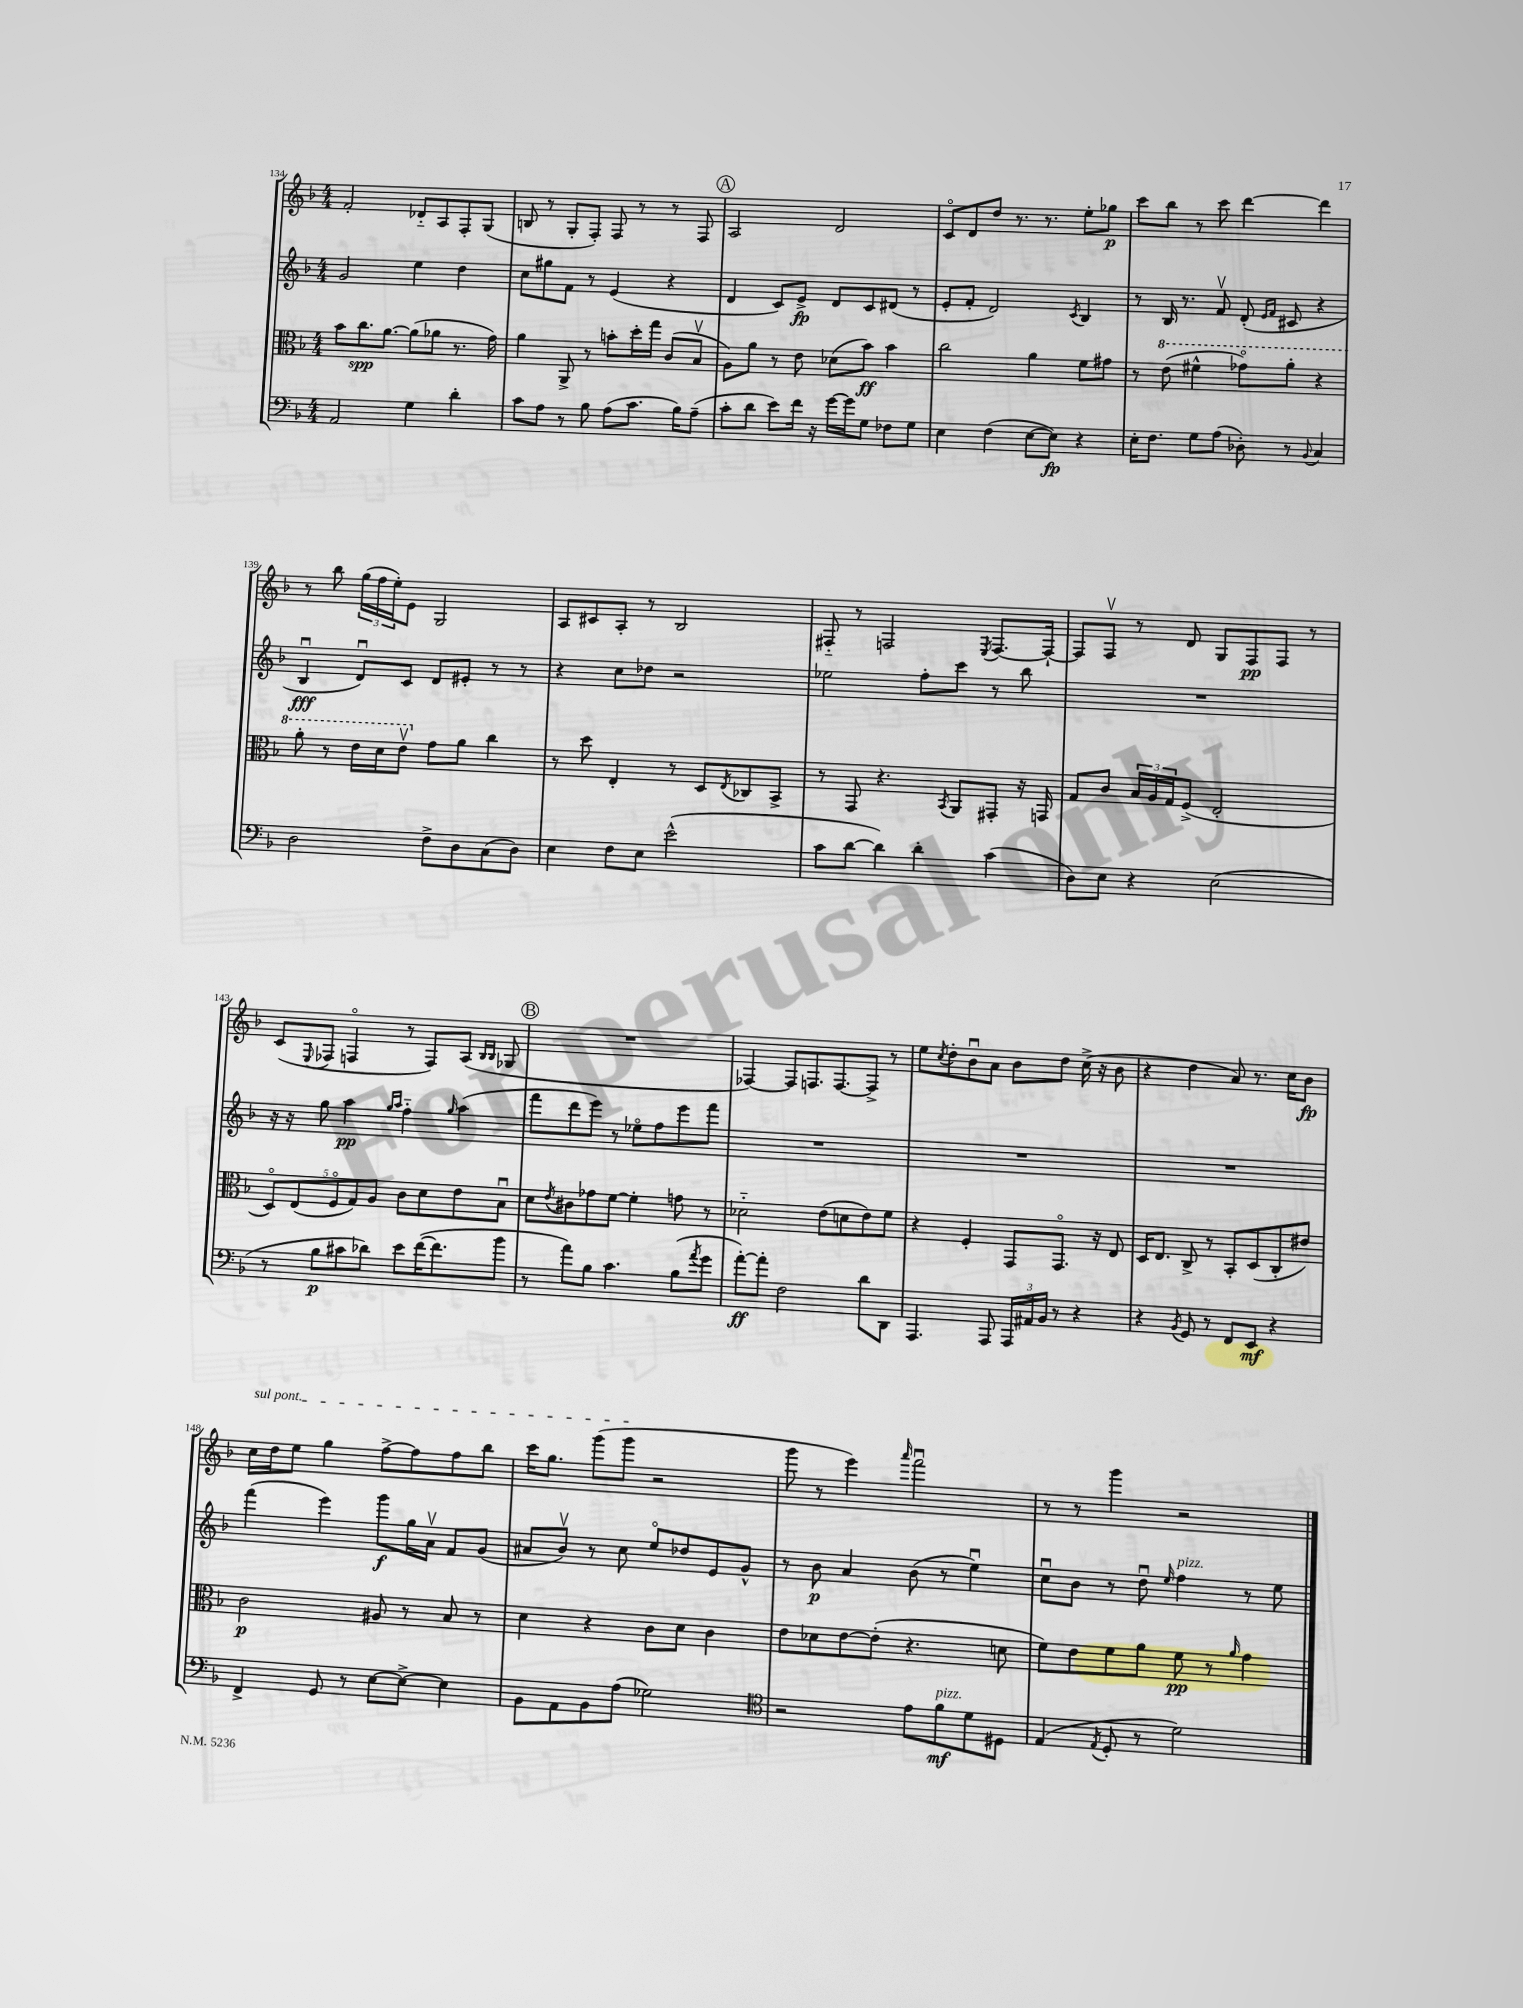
<<
\new StaffGroup <<
\new Staff = "s0" {
    \clef treble \key f \major \numericTimeSignature \time 4/4
    f'2-. des'8-_ a8 f8-. g8( |
    b8 r8 g8-. f8-.) f8 r8 r8 f8 |
    \mark \markup { \circle "A" } a2 d'2 |
    c'8\flageolet d'8 d''8 r8. r8. e''8-. ges''8\p |
    c'''8 bes''8 r8 c'''8 d'''4~ d'''4 |
    r8 bes''8 \tuplet 3/2 { g''16( f''16 e''16-.) } e'8 g2 |
    a8 cis'8 a8-. r8 bes2 |
    fis8-_ r8 f2 \acciaccatura { e8 } f8.~ f16~-! |
    f8 f8\upbow r8 d'8 g8 f8\pp f8 r8 |
    c'8( \appoggiatura { e8 } fes8 f4\flageolet r8 f8) a8( \grace { bes16 bes16 } ges8 |
    \mark \markup { \circle "B" } R1 |
    fes4~) fes8 f8. f8.~ f8-> r8 |
    e''8 \acciaccatura { c''8 } d''8-. bes'8\downbow a'8 bes'8 d''8 c''16->( r16 bes'8 |
    r4 d''4 a'8) r8. c''16 bes'8\fp |
    \once \override TextSpanner.bound-details.left.text = \markup { \italic "sul pont." } c''16\startTextSpan d''16 e''8 g''4 f''8~-> f''8 f''8 bes''8 |
    c'''16 g''8. g'''8( g'''8\stopTextSpan r2 |
    g'''8 r8 e'''4) \grace { a'''16 } f'''2\downbow |
    r8 r8 g'''4 r2 \bar "|." |
}
\new Staff = "s1" {
    \clef treble \key f \major \numericTimeSignature \time 4/4
    g'2 e''4 d''4 |
    c''8 gis''8 f'8 r8 e'4( r4 |
    \mark \markup { \circle "A" } d'4 c'8) e'8->\fp d'8 c'8 dis'8( r8 |
    e'8-. f'8-. d'2) \acciaccatura { c'8 } bes4 |
    r8 bes16 r8. f'8\upbow d'8-.( \grace { e'16 f'16 } cis'8 r4 |
    bes4\downbow\fff d'8\downbow) c'8 d'8 eis'8-. r8 r8 |
    r4 c''8 des''8 r2 |
    ees''2 f''8-. c'''8 r8 bes''8 |
    R1 |
    r16 r16 g''8 a''4\pp \grace { g''16 a''16 } f''4-_ \grace { g''16 } a''4( |
    \mark \markup { \circle "B" } f'''8 d'''8 e'''8) r8 ees''8\flageolet f''8 e'''8 f'''8 |
    R1 |
    R1 |
    R1 |
    f'''4( e'''4) g'''8\f g''16 a'16\upbow f'8 g'8( |
    ais'8 bes'8\upbow) r8 c''8 e''8\flageolet des''8 e'8 g'8-^ |
    r8 bes'8\p a'4 bes'8( r8 e''4\downbow) |
    c''8\downbow bes'8 r8 d''8\downbow \grace { e''16 } f''4^\markup { \italic "pizz." } r8 e''8 \bar "|." |
}
\new Staff = "s2" {
    \clef alto \key f \major \numericTimeSignature \time 4/4
    bes'8 c''8.\spp a'8.~ a'8( aes'8 r8. g'16) |
    a'4 a,8-> r8 b'8-. d''16-. g''16 c'8( bes8\upbow |
    \mark \markup { \circle "A" } a8) a'8 r8 e'8 des'8( bes'8\ff) bes'4 |
    c''2 a'4 f'8 gis'8 |
    r8 \ottava #1 e''8( fis''4-^ ges''8\flageolet) a''8-. r4 |
    a''8-. r8 e''16 d''16 e''8\upbow \ottava #0 g'8 a'8 c''4 |
    r8 d''8 e4-. r8 d8 \acciaccatura { e8 } ces8 bes,8-> |
    r8 g,8 r4. \acciaccatura { bes,8 } a,8 gis,8-. r16 g,16 |
    g8 c'8 \tuplet 3/2 { bes16 a16 g16 } f8->( e2-. |
    \tuplet 5/4 { d8\flageolet) e8( f8\flageolet g8) a8 } c'8 d'8 e'8 bes8\downbow |
    \mark \markup { \circle "B" } d'8 \acciaccatura { e'8 } cis'8 ges'8 f'8~ f'4-. g'8 r8 |
    des'2-_ e'8( d'8 e'8) f'8 |
    r4 f4-. g,8 g,8.\flageolet r16 e8 |
    d16 e8. c8-> r8 bes,8-. d8( c8-. eis'8) |
    c'2\p ais8 r8 bes8 r8 |
    d'4 r4 c'8 d'8 c'4 |
    e'8 des'8 e'8~ e'8-.( r4. d'8 |
    f'8) e'8 f'8 a'8 f'8\pp r8 \grace { a'16 } g'4 \bar "|." |
}
\new Staff = "s3" {
    \clef bass \key f \major \numericTimeSignature \time 4/4
    a,2 g4 d'4-. |
    c'8 a8 r8 bes8 a8( c'8. bes16) a8--( |
    \mark \markup { \circle "A" } c'8-. d'8 e'8) f'16 r16 g'16~ g'16 g8 fes8 g8 |
    e4 f4( e8~ e8\fp) r4 |
    e16-. f8. g8 a8( des8-.) r8 \appoggiatura { bes,8 } c4 |
    d2 f8-> d8 c8( d8) |
    e4 f8 e8 e'2-^( |
    c'8 d'8~ d'4) d'4-. c'4( |
    d8) e8 r4 e2( |
    r8 bes8\p cis'8 des'8) e'8 f'16~( f'8. bes'8 |
    \mark \markup { \circle "B" } r8 a'8) bes8 c'4. bes8( \acciaccatura { a'8 } g'8 |
    a'8~-.\ff) a'8-. f2 d'8 d,8 |
    a,,4. a,,8 \tuplet 3/2 { a,,16 ais,16 bes,16 } r8 r4 |
    r4 \acciaccatura { bes,8 } g,8 r8 f,8 e,8\mf r4 |
    f,4-> g,8 r8 e8~ e8~-> e4 |
    bes,8 a,8 bes,8 a8( ges2) |
    \clef tenor r2 e'8 f'8\mf^\markup { \italic "pizz." } d'8 dis8 |
    e4( \acciaccatura { e8 } d8-. r8 d'2) \bar "|." |
}
>>
>>
\layout { \context { \Score currentBarNumber = #134 } }
